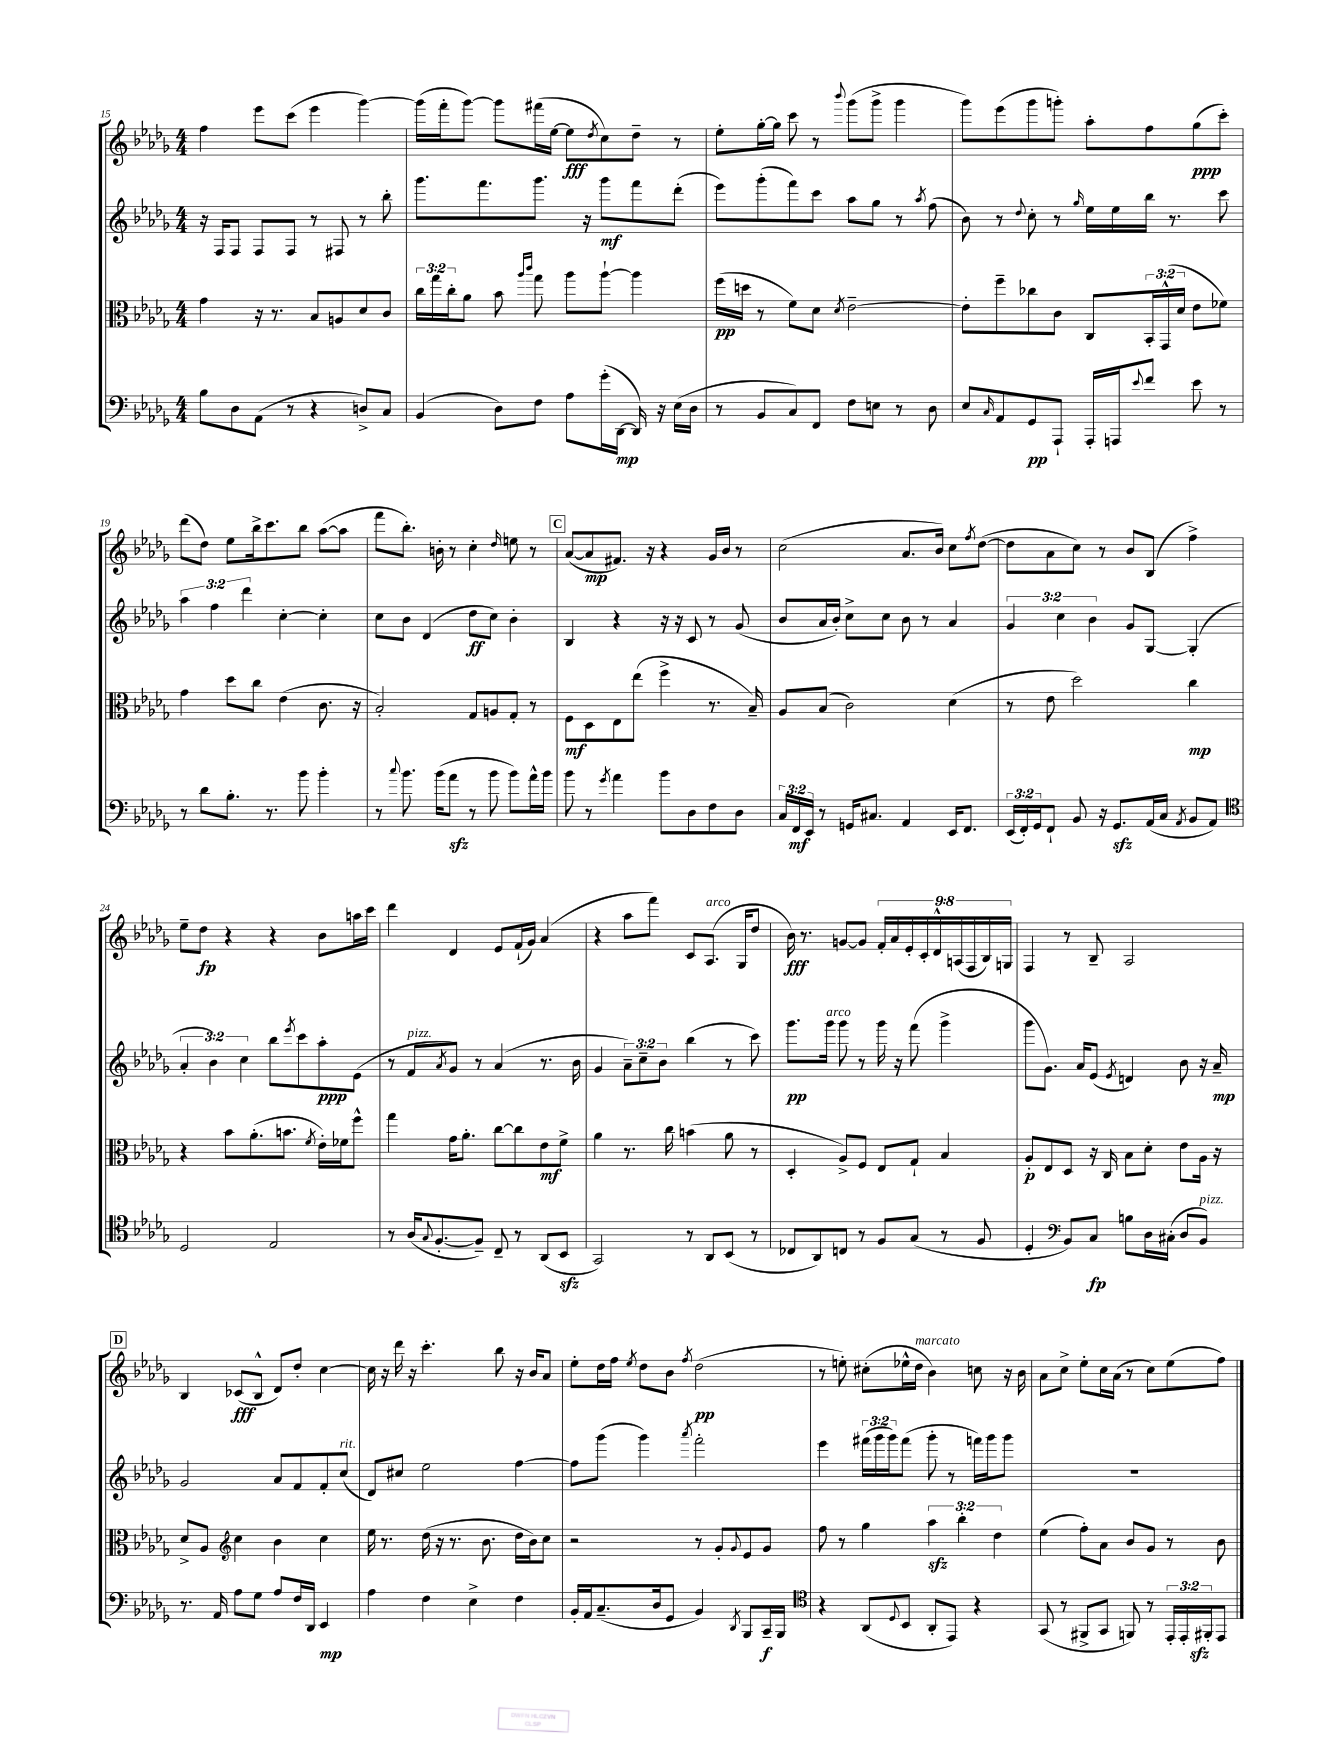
<<
\new StaffGroup <<
\new Staff = "s0" {
    \clef treble \key des \major \numericTimeSignature \time 4/4 \override Staff.TupletNumber.text = #tuplet-number::calc-fraction-text
    f''4 ees'''8 c'''8( ees'''4 ges'''4~) |
    ges'''16( f'''16-. ges'''8~) ges'''8 fis'''16( ees''16~ ees''8\fff \acciaccatura { des''8 } c''8) des''8-- r8 |
    ees''8-. ges''16~-. ges''16 c'''8 r8 \appoggiatura { bes'''8 } ges'''8( ges'''8-> ges'''4 |
    ges'''8) ees'''8( ges'''8 g'''8-.) aes''8-. f''8 ges''8\ppp( c'''8-.) |
    des'''8( des''8) ees''8 bes''16-> c'''8. bes''8 aes''8~( aes''8 |
    f'''8 bes''8.-.) b'16-. r8 c''4-. \grace { des''16 } e''8 r8 |
    \mark \markup { \box "C" } aes'8~( aes'8\mp fis'8.) r16 r4 ges'16 bes'16 r8 |
    c''2( aes'8. bes'16) c''8 \acciaccatura { f''8 } des''8~( |
    des''8 aes'8 c''8) r8 bes'8 bes8( f''4->) |
    ees''8-- des''8\fp r4 r4 bes'8 a''16 c'''16 |
    des'''4 des'4 ees'8 f'16-!( ges'16) aes'4( |
    r4 aes''8 f'''8) c'8 aes8.^\markup { \italic "arco" }( ges16 des''8 |
    bes'16\fff) r8. g'8~ g'8 \tuplet 9/8 { f'16-. aes'16 ees'16-. c'16-. des'16-^ a16( f16 bes16) g16 } |
    f4 r8 bes8-- aes2 |
    \mark \markup { \box "D" } bes4 ces'8\fff( bes8-^ des'8) des''8-. c''4~ |
    c''16 r16 des'''16 r16 c'''4.-. bes''8 r16 bes'16 aes'8 |
    ees''8-. des''16 f''16 \acciaccatura { ees''8 } des''8 bes'8 \acciaccatura { f''8 } des''2\pp( |
    r8 e''8-.) cis''8-.( ees''16-^ des''16^\markup { \italic "marcato" } bes'4) c''8 r16 bes'16 |
    aes'8 c''8-> ees''8-. c''16 aes'16( r8 c''8) ees''8( f''8) \bar "|." |
}
\new Staff = "s1" {
    \clef treble \key des \major \numericTimeSignature \time 4/4 \override Staff.TupletNumber.text = #tuplet-number::calc-fraction-text
    r16 f16 f8 f8 f8 r8 fis8 r8 bes''8-. |
    ges'''8. f'''8. ges'''8. r16 ges'''8\mf f'''8 des'''8-.( |
    ees'''8) ges'''8-.( f'''8) c'''8 aes''8 ges''8 r8 \acciaccatura { aes''8 } f''8( |
    bes'8) r8 \appoggiatura { des''8 } c''8-. r8 \grace { ges''16 } ees''16 ees''16 bes''16 r8. c'''8 |
    \tuplet 3/2 { aes''4 f''4 des'''4 } c''4~-. c''4-. |
    c''8 bes'8 des'4( des''8\ff c''8) bes'4-. |
    \mark \markup { \box "C" } bes4 r4 r16 r16 c'8 r8 ges'8( |
    bes'8 aes'16 bes'16-.) c''8-> c''8 bes'8 r8 aes'4 |
    \tuplet 3/2 { ges'4 c''4 bes'4 } ges'8 ges8~ ges4-.( |
    \tuplet 3/2 { aes'4-. bes'4) c''4 } bes''8 \acciaccatura { ees'''8 } c'''8 aes''8-.\ppp ees'8( |
    r8 f'8^\markup { \italic "pizz." } \acciaccatura { aes'8 } ges'8) r8 aes'4( r8. bes'16 |
    ges'4 \tuplet 3/2 { aes'8--) c''8-- bes'8 } bes''4( r8 c'''8) |
    ges'''8.\pp ges'''16^\markup { \italic "arco" } ges'''8 r8 ges'''16 r16 f'''8( ges'''4-> |
    ges'''8 ges'8.) aes'16 ees'8( \acciaccatura { ees'8 } d'4) bes'8 r16 aes'16--\mp |
    \mark \markup { \box "D" } ges'2 aes'8 f'8 f'8-. c''8^\markup { \italic "rit." }( |
    des'8) cis''8 ees''2 f''4~ |
    f''8 ges'''8( ges'''4) \acciaccatura { aes'''8 } f'''2-. |
    ees'''4 \tuplet 3/2 { fis'''16( ges'''16 ges'''16) } fis'''8( ges'''8-. r8 f'''16) ges'''16 ges'''8 |
    R1 \bar "|." |
}
\new Staff = "s2" {
    \clef alto \key des \major \numericTimeSignature \time 4/4 \override Staff.TupletNumber.text = #tuplet-number::calc-fraction-text
    ges'4 r16 r8. bes8 a8 des'8 c'8 |
    \tuplet 3/2 { c''16 ges''16 c''16-. } aes'8 bes'8 \grace { aes''16 c'''16 } ges''8 aes''8 aes''8~-! aes''4 |
    f''16\pp( d''16 r8 f'8) des'8 \acciaccatura { des'8 } ees'2~-- |
    ees'8-. f''8-- ces''8 c'8 c8 \tuplet 3/2 { bes,16-. ges,16-^( des'16 } ees'8 fes'8) |
    ges'4 des''8 c''8 ees'4( c'8. r16 |
    bes2-.) ges8 a8 ges8-. r8 |
    \mark \markup { \box "C" } f8\mf des8 ees8 ees''8( f''4-> r8. bes16--) |
    aes8 bes8( c'2) des'4( |
    r8 ees'8 des''2) c''4\mp |
    r4 bes'8 aes'8.-.( b'8. \acciaccatura { f'8 } ees'16-.) fes'16 f''8-^ |
    ges''4 ges'16 aes'8.-. c''8~ c''8 ees'8\mf f'8-> |
    aes'4 r8. c''16 b'4( aes'8 r8 |
    des4-. aes8->) f8 ees8 ges8-! bes4 |
    aes8-.\p ees8 des8 r16 c16 bes8 des'8-. ees'8 aes16 r16 |
    \mark \markup { \box "D" } des'8-> aes8 \clef treble c''4 bes'4 c''4 |
    ees''16 r8. des''16( r16 r8. bes'8. des''16 bes'16) c''8 |
    r2 r8 ges'8-. \appoggiatura { ges'8 } ees'8 ges'8 |
    f''8 r8 ges''4 \tuplet 3/2 { aes''4\sfz bes''4-. des''4 } |
    ees''4( f''8-.) aes'8 bes'8 ges'8 r8 bes'8 \bar "|." |
}
\new Staff = "s3" {
    \clef bass \key des \major \numericTimeSignature \time 4/4 \override Staff.TupletNumber.text = #tuplet-number::calc-fraction-text
    bes8 des8 aes,8( r8 r4 d8->) c8 |
    bes,4( des8) f8 aes8 ges'16-.( des,16~\mp des,16) r16 ees16( des16 |
    r8 bes,8 c8) f,8 f8 e8 r8 des8 |
    ees8 \grace { c16 } aes,8 ges,8\pp aes,,8-! aes,,16-. a,,16 \appoggiatura { ees'8 } f'8 ees'8 r8 |
    r8 des'8 bes8.-. r8. bes'8 bes'4-. |
    r8 \appoggiatura { c''8 } bes'8. bes'16( aes'8\sfz r8 bes'8 bes'8) aes'16-^ bes'16 |
    \mark \markup { \box "C" } bes'8 r8 \acciaccatura { ges'8 } aes'4 bes'8 des8 f8 des8 |
    \tuplet 3/2 { c16 f,16\mf ees,16 } r8 g,16 cis8. aes,4 ees,16 f,8. |
    \tuplet 3/2 { ees,16( f,16-.) ges,16 } f,8-! bes,8 r16 ges,8.\sfz aes,16( c16 \acciaccatura { aes,8 } bes,8 aes,8) |
    \clef tenor des2 ees2 |
    r8 aes16( \appoggiatura { ges8 } f8.~-. f8--) c8-- r8 aes,8( bes,8\sfz |
    ges,2) r8 aes,8 bes,8( r8 |
    ces8 aes,8) c8 r8 f8 ges8( r8 f8 |
    des4-. \clef bass bes,8) c8\fp b8 des16 cis16-.( des8 bes,8^\markup { \italic "pizz." }) |
    \mark \markup { \box "D" } r8. aes,16 aes8 ges8 aes8 f16 des,16 ees,4\mp |
    aes4 f4 ees4-> f4 |
    bes,16-. aes,16 c8.--( des16 ges,8 bes,4) \acciaccatura { des,8 } bes,,8 c,16--\f bes,,16 |
    \clef tenor r4 aes,8( \appoggiatura { des8 } bes,8 aes,8-. ees,8) r4 |
    ges,8( r8 fis,8-> ges,8 f,8) r8 \tuplet 3/2 { ees,16-. ees,16-. fis,16-.\sfz } ees,8 \bar "|." |
}
>>
>>
\layout { \context { \Score currentBarNumber = #15 } }
